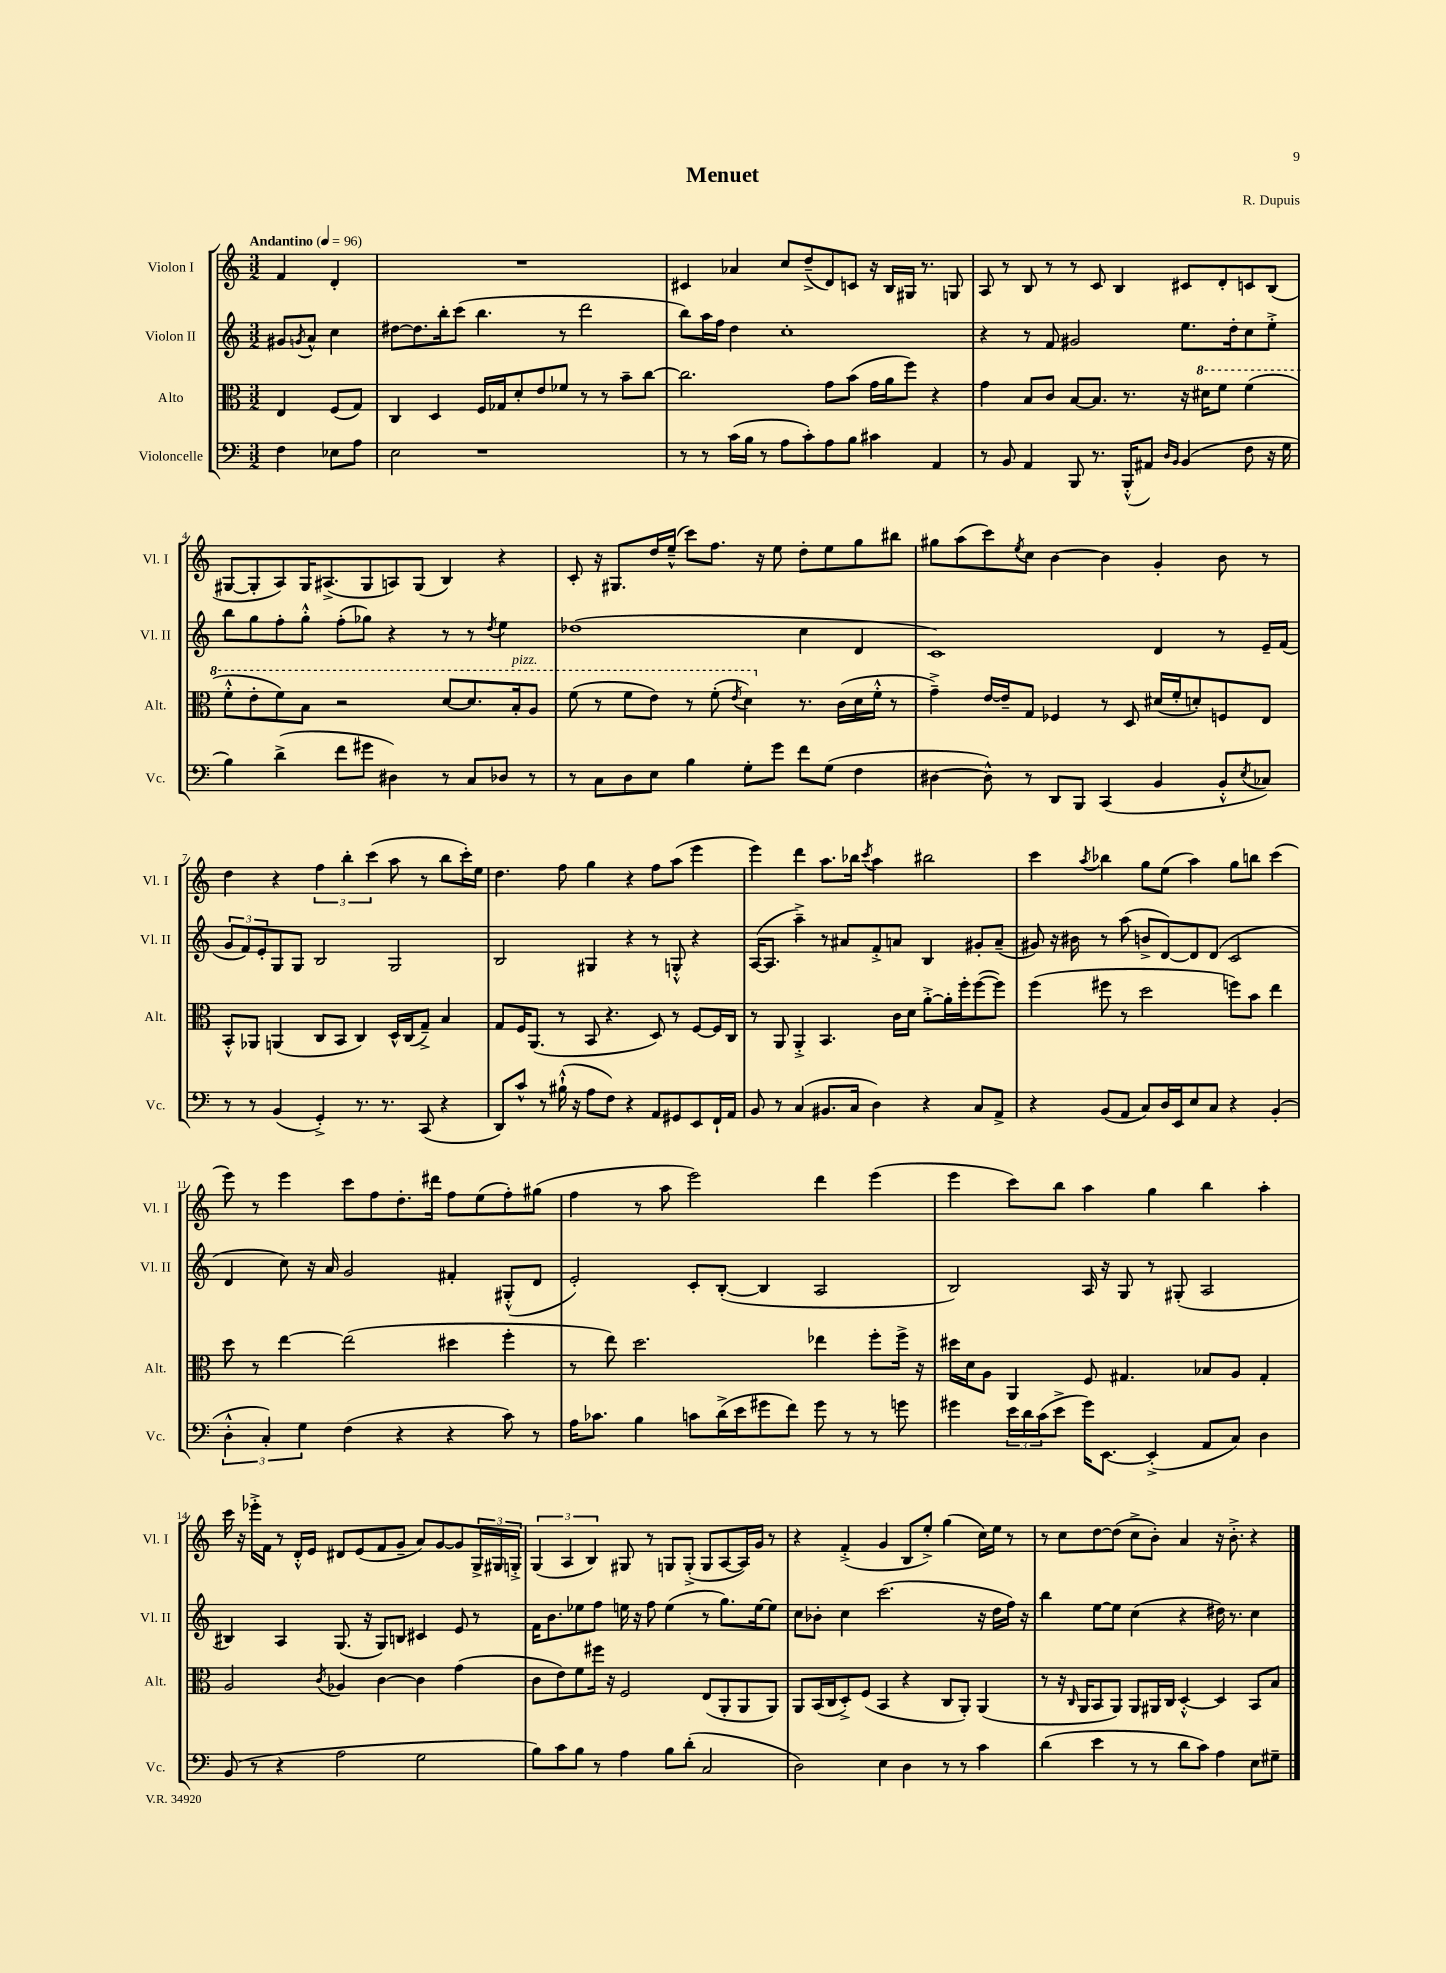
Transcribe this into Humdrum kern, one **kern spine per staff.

**kern	**kern	**kern	**kern
*staff4	*staff3	*staff2	*staff1
*clefF4	*clefC3	*clefG2	*clefG2
*k[]	*k[]	*k[]	*k[]
*M3/2	*M3/2	*M3/2	*M3/2
*MM96	*MM96	*MM96	*MM96
4F\	4E/	8g#/L	4f/
.	.	8qg/	.
.	.	8a^^/J	.
8E-\L	(8F/L	4cc\	4d'/
8A\J	8G/J)	.	.
=	=	=	=
2E\	4C/	[8dd#\L	1.r
.	.	8.dd#\]	.
.	4D/	.	.
.	.	16bb'\k	.
.	.	(8ccc\J	.
1r	16F/LL	4.bb\	.
.	16G-/J	.	.
.	8d'/	.	.
.	8e/	.	.
.	8f-/J	8r	.
.	8r	2ddd\	.
.	8r	.	.
.	8b~\L	.	.
.	[8cc\J	.	.
=	=	=	=
8r	2.cc\]	8bb\L)	4c#/
8r	.	16aa\L	.
.	.	16ff\JJ	.
(16c\LL	.	4dd\	4a-/
16B\JJ	.	.	.
8r	.	.	.
8A\L	.	1cc'	8cc/L
8c'\)	.	.	(8dd~^/
8A\	8g\L	.	8d/)
8B\J	(8b\J	.	8c/J
4c#\	16g\LL	.	16r
.	16a\J	.	16B/LL
.	8ff\J)	.	16G#/JJ
.	.	.	8.r
4AA/	4r	.	.
.	.	.	8G/
=	=	=	=
8r	4g\	4r	8A/
8BB/	.	.	8r
4AA/	8B/L	8r	8B/
.	8c/J	8f/	8r
8BBB/	[8B/L	2g#/	8r
8.r	8.B/]J	.	8c/
.	.	.	4B/
(16BBB'^^/LK	8.r	.	.
8AA#/J)	.	.	.
16qqD/LL	.	.	.
16qqBB/JJ	.	.	.
(4BB/	16r	8.ee\L	8c#/L
.	16dd#\LK	.	.
.	8ff\J	.	8d'/
.	.	16dd'\k	.
8F\	(4ff\	8cc\	8c/
16r	.	8ee'^\J	(8B/J
16G\	.	.	.
=	=	=	=
4B\)	8ff'^^\L	8bb\L	[8G#/L
.	8ee'\	8gg\	8G#'/]
(4d^\	8ff\)	8ff'\	8A/)
.	8b\J	8gg'^^\J	16G#/K
.	.	.	(8.A#^/
8f\L	2r	(8ff'\L	.
8g#\J	.	8gg-\J)	8G#/
4D#\)	.	4r	8A/)
.	.	.	(8G#/J
8r	[8dd/L	8r	4B/)
8C/L	8.dd/]	8r	.
.	.	8qdd/	.
8D-/J	.	4ee\	4r
.	16b'/k	.	.
8r	8a/J	.	.
=	=	=	=
8r	(8ff\	(1dd-	8c'/
8C\L	8r	.	16r
.	.	.	8.G#/L
8D\	8ff\L	.	.
8E\J	8ee\J)	.	16dd/L
.	.	.	(16ee~^^/JJ
4B\	8r	.	8ccc\L)
.	(8ff'\	.	8.ff\J
.	8qee/	.	.
8G'\L	4dd\)	.	.
.	.	.	16r
8g\J	.	.	8ee\
8f\L	8.r	4cc\	8dd'\L
(8G\J	.	.	8ee\
.	(16c\LL	.	.
4F\	16d\	4d/	8gg\
.	16f'^^\JJ	.	.
.	8r	.	8bb#\J
=	=	=	=
[4D#\	4g~^\)	1c)	8gg#\L
.	.	.	(8aa\
8D#^^\])	[16e/LL	.	8ccc\)
.	16e~/]J	.	.
.	.	.	8qee/
8r	8G/J	.	8cc\J
8DD/L	4F-/	.	[4b\
8BBB/J	.	.	.
(4CC/	8r	.	4b\]
.	8D/	.	.
4BB/	(16d#/LL	4d/	4g'/
.	16f'/J	.	.
.	8d'/)	.	.
8BB'^^/L	8F/	8r	8b\
8qE/	.	.	.
8C-/J)	8E/J	16e~/LL	8r
.	.	(16f/JJ	.
=	=	=	=
8r	8BB'^^/L	12g/L	4dd\
.	.	12f/)	.
8r	8AA-/J	.	.
.	.	12e'/	.
(4BB/	(4AA/	8G/	4r
.	.	8G/J	.
4GG'^/)	8C/L	2B/	6ff\
.	8BB/J	.	.
.	.	.	6bb'\
8.r	4C/)	.	.
.	.	.	(6ccc\
8.r	.	.	.
.	16D^^/LL	2G/	8aa\
.	(16C/J	.	.
(8CC/	8G~^/J)	.	8r
4r	4B/	.	8bb\L
.	.	.	16ccc'\L)
.	.	.	16ee\JJ
=	=	=	=
8DD/L)	8G/L	2B/	4.dd\
8c^^/J	16F/K	.	.
.	(8.AA/J	.	.
8r	.	.	.
(16B#`^^\	8r	.	8ff\
16r	.	.	.
8A\L	8BB/	4G#/	4gg\
8F\J)	4.r	.	.
4r	.	4r	4r
8AA/L	8D/)	8r	8ff\L
8GG#/	8r	8G'^^/	(8aa\J
8EE/	[8F/L	4r	4eee\
16FF`/L	16F/]L	.	.
16AA/JJ	16C/JJ	.	.
=	=	=	=
8BB/	8r	([16A/LK	4eee\)
.	.	8.A/]J	.
8r	8AA/	.	.
(4C/	4AA'^/	4aa~^\)	4ddd\
8.BB#/L	4.BB/	8r	8.aa\L
.	.	8a#/L	.
16C/Jk	.	.	16bb-\Jk
.	.	.	8qccc/
4D\)	.	8f'^/	4aa\
.	16c\LL	8a/J	.
.	16d\JJ	.	.
4r	[8a'^\L	4B/	2bb#\
.	16a'\]L	.	.
.	16ff'\J	.	.
8C/L	([8ff\	8g#'/L	.
8AA^/J	8ff\]J)	(8a~/J	.
=	=	=	=
4r	(4ff\	8g#/)	4ccc\
.	.	16r	.
.	.	16b#\	.
.	.	.	8qaa/
(8BB/L	8ff#\	8r	4bb-\
8AA/J	8r	(8aa\	.
8C/L)	2dd\	8b^/L	8gg\L
16D/L	.	[8d/)	(8ee\J
16EE/J	.	.	.
8E/	.	8d/]	4aa\)
8C/J	.	(8d/J	.
4r	8ff\L)	2c/	8gg\L
.	8b\J	.	8bb\J
(4BB'/	4ee\	.	(4ccc\
=	=	=	=
6D'^^\	8dd\	4d/	8eee\)
.	8r	.	8r
6C'/)	.	.	.
.	[4ee\	8cc\)	4eee\
6G\	.	.	.
.	.	16r	.
.	.	16a/	.
(4F\	(2ee\]	2g/	8ccc\L
.	.	.	8ff\
4r	.	.	8.dd'\
.	.	.	16ddd#\Jk
4r	4dd#\	4f#'/	8ff\L
.	.	.	(8ee\
8c\)	4ff'\	(8G#'^^/L	8ff'\)
8r	.	8d/J	(8gg#\J
=	=	=	=
16A\LK	8r	2e'/)	4ff\
8.c-\J	.	.	.
.	8ee\)	.	.
4B\	2.dd\	.	8r
.	.	.	8aa\
8c\L	.	8c'/L	2eee\)
(16d^\L	.	([8B'/J	.
16e\J	.	.	.
8g#\	.	4B/]	.
8f\J)	.	.	.
8g#\	4ee-\	2A/	4ddd\
8r	.	.	.
8r	8ff'\L	.	(4eee\
8g\	16ff^\Jk	.	.
.	16r	.	.
=	=	=	=
4g#\	16dd#\LL	2B/)	4eee\
.	16d\J	.	.
.	8A\J	.	.
24e\LL	4AA/	.	8ccc\L)
24d\	.	.	.
(24c\J	.	.	.
8e^\J	.	.	8bb\J
16g#\LK)	8F/	16A/	4aa\
[8.EE\J	.	16r	.
.	4.G#/	8G/	.
(4EE'^/]	.	8r	4gg\
.	.	(8G#'/	.
8AA/L	8B-/L	2A/	4bb\
8C/J)	8A/J	.	.
4D\	4G#'/	.	4aa'\
=	=	=	=
(8BB/	2A/	4B#/)	16ccc\
.	.	.	16r
8r	.	.	16eee-'^\LL
.	.	.	16f\JJ
4r	.	4A/	8r
.	.	.	16d'^^/LL
.	.	.	16e/JJ
.	8qc/	.	.
2A\	4A-/	(8.G/	8d#/L
.	.	.	(8e/
.	.	16r	.
.	[4c\	8G/L)	8f/
.	.	8B/J	8g~/J
2G\	4c\]	4c#/	8a/L)
.	.	.	[8g/
.	(4g\	8e/	8g/]
.	.	8r	24G^/L
.	.	.	24G#/
.	.	.	24G'^/JJ
=	=	=	=
8B\L)	8c\L	16f\LK	(6G/
.	.	8.b\	.
8c\	8e\)	.	.
.	.	.	6A/
8B\J	8f\	8ee-\	.
.	.	.	6B/)
8r	16ff#\Jk	8ff\J	.
.	16r	.	.
4A\	2F/	16ee\	8G#/
.	.	16r	.
.	.	8ff\	8r
8B\L	.	(4ee\	8G/L
(8d'\J	.	.	(8G'^/J
2C/	(8E/L	8r	8G/L
.	8AA'/	8.gg\L)	[8A/
.	8AA/	.	16A/]L)
.	.	[16ee\k	16g/JJ
.	8AA/J)	8ee\]J	8r
=	=	=	=
2D\)	8AA/L	8cc\L	4r
.	(16BB/L	8b-'\J	.
.	16C/J	.	.
.	8D'^/)	4cc\	(4f'^/
.	(8F/J	.	.
4E\	4BB/	(2.ccc\	4g/
4D\	4r	.	8B/L
.	.	.	8ee'^/J)
8r	8C/L	.	(4gg\
8r	8AA'/J)	.	.
4c\	(4AA/	16r	16cc\LL)
.	.	16dd\LL	16ee\JJ
.	.	16ff\JJ)	8r
.	.	16r	.
=	=	=	=
(4d\	8r	4bb\	8r
.	16r	.	8cc\L
.	16qqC/	.	.
.	16AA/LK	.	.
4e\	8BB/	[8ee\L	[8dd\
.	8AA/J)	8ee\]J	(8dd\]J
8r	8AA/L	(4cc\	8cc^\L
8r	16AA#/L	.	8b'\J)
.	16C/JJ	.	.
8d\L	[4D'^^/	4r	4a/
8c\J)	.	.	.
4A\	4D/]	16dd#\)	16r
.	.	8.r	8.b'^\
8E\L	8BB/L	4cc\	4r
8G#~\J	8B/J	.	.
==	==	==	==
*-	*-	*-	*-
